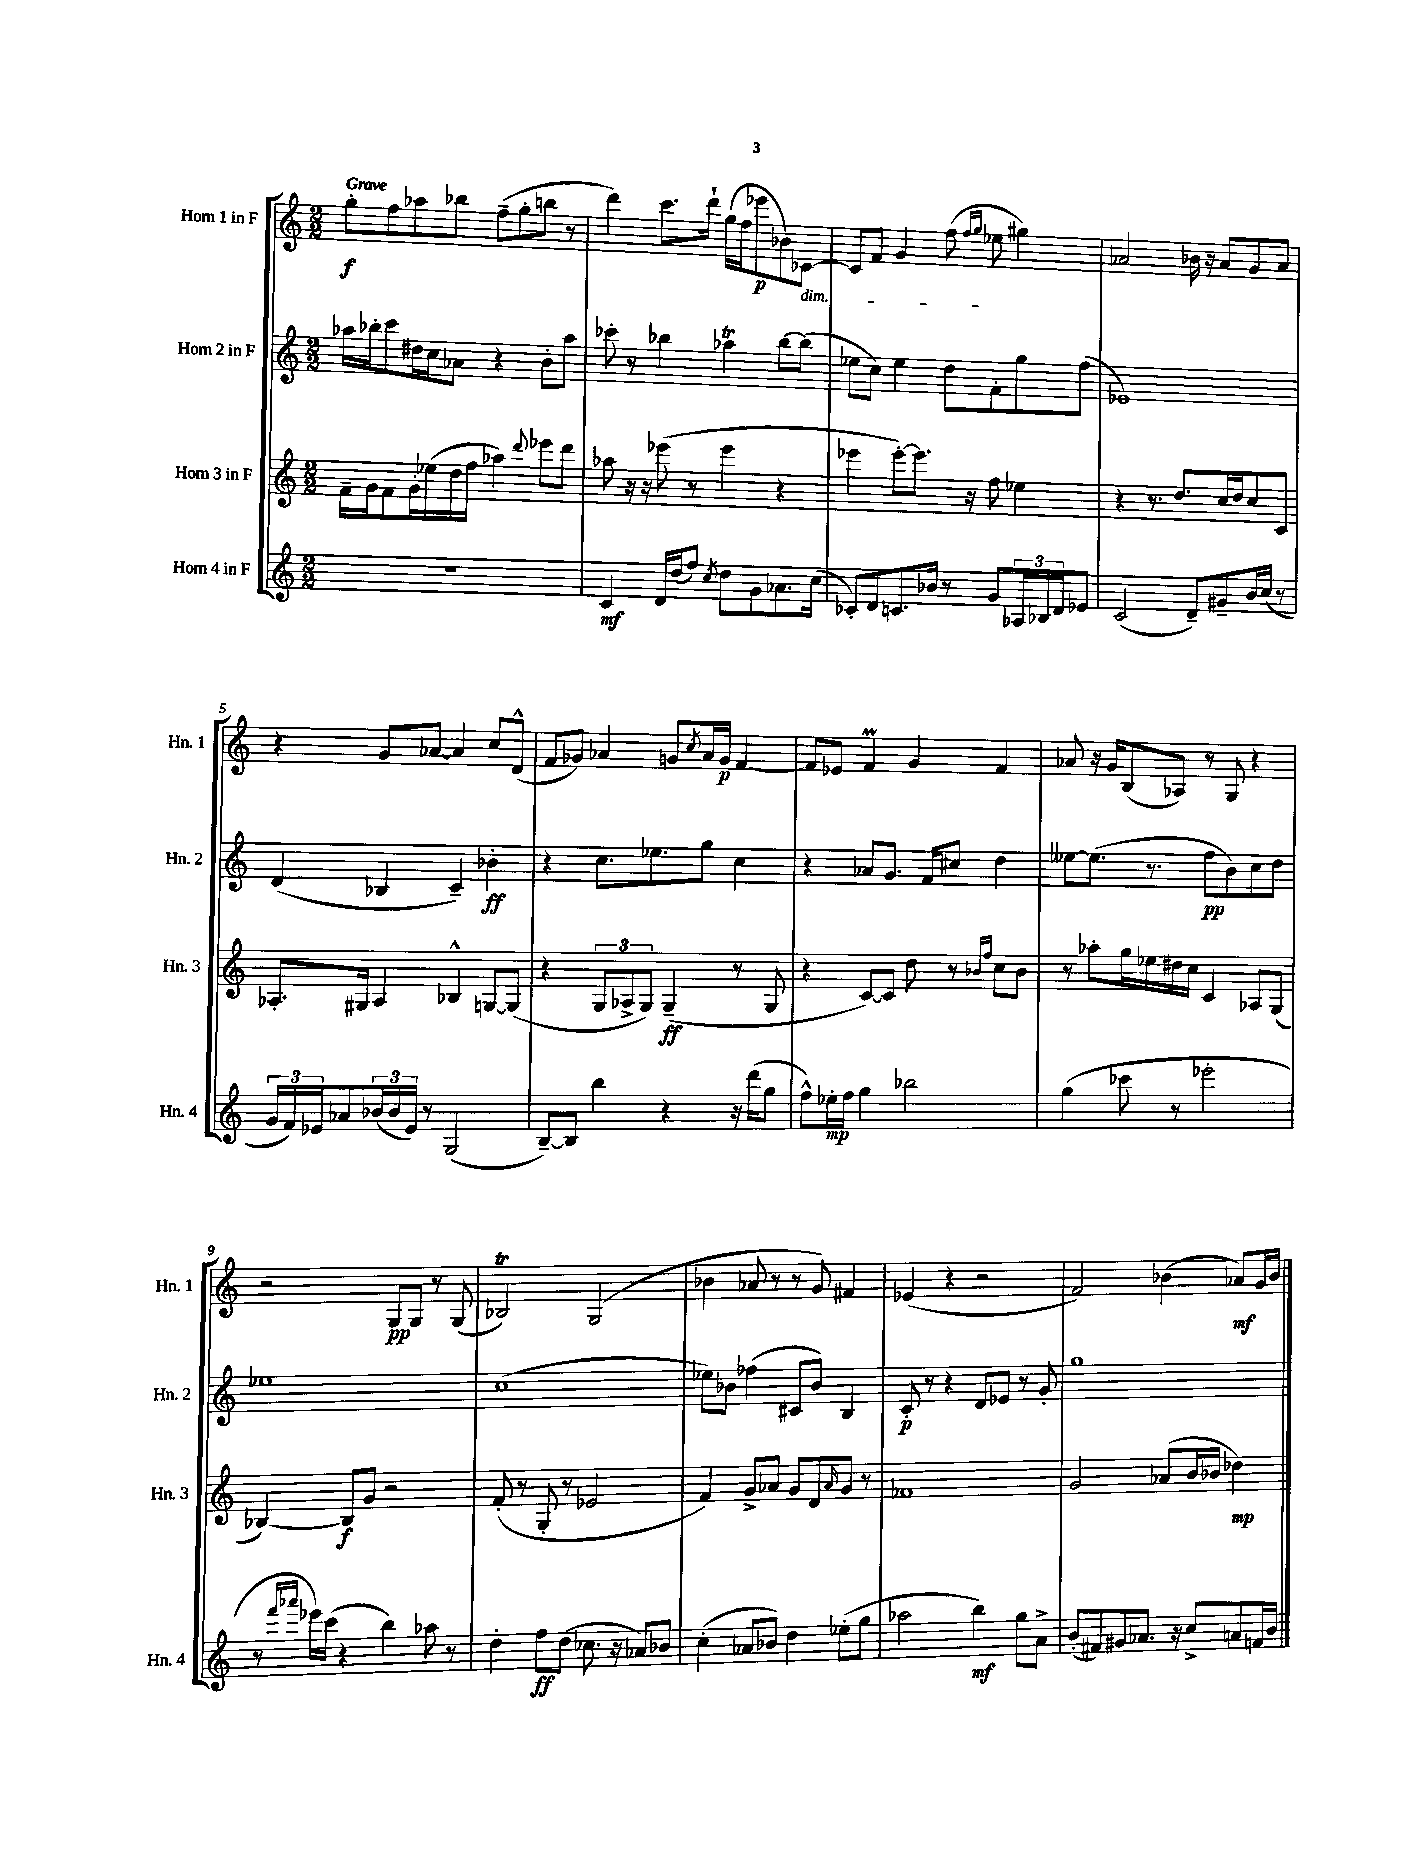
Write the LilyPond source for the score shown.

<<
\new StaffGroup <<
\new Staff = "s0" \with { instrumentName = "Horn 1 in F" shortInstrumentName = "Hn. 1" } {
    \clef treble \key c \major \numericTimeSignature \time 2/2 \tempo "Grave"
    g''8-.\f f''8 aes''8 bes''8 f''8--( g''8-. b''8 r8 |
    d'''4) c'''8. d'''16-! g''16( f''16 ees'''8\p bes'8) ces'8~\dim |
    ces'8 f'8 g'4 f''8( \grace { f''16 g''16 } ees''8\! gis''4) |
    aes'2 bes'16 r16 aes'8 g'8 aes'8 |
    r4 g'8 aes'8~ aes'4 c''8 d'8-^( |
    f'8 ges'8) aes'4 g'8 \acciaccatura { c''8 } aes'16 g'16\p f'4~ |
    f'8 ees'8 f'4\prall g'4 f'4 |
    aes'8 r16 g'16 b8( aes8) r8 g8 r4 |
    r2 g8\pp g8 r8 g8( |
    bes2\trill) g2( |
    bes'4 aes'8 r8 r8 g'8) fis'4 |
    ees'4( r4 r2 |
    f'2) bes'4( aes'8\mf) g'16 bes'16 \bar "|." |
}
\new Staff = "s1" \with { instrumentName = "Horn 2 in F" shortInstrumentName = "Hn. 2" } {
    \clef treble \key c \major \numericTimeSignature \time 2/2
    aes''16 bes''16-. c'''8 dis''16 c''16 aes'8 r4 b'8-. aes''8 |
    ces'''8-. r8 bes''4 aes''4\trill bes''8~ bes''8( |
    ees''8 c''8) ees''4 d''8 f'8-. g''8 f''8( |
    ees'1) |
    d'4( bes4 c'4--) bes'4-.\ff |
    r4 c''8. ees''8. g''8 c''4 |
    r4 aes'8 g'8. f'16 cis''8 d''4 |
    eeses''8~ eeses''8.( r8. f''8\pp b'8) c''8 d''8 |
    ees''1 |
    c''1( |
    ees''8) bes'8 fes''4( cis'8 bes'8) b4 |
    c'8-.\p r8 r4 d'8 ees'8 r8 g'8-. |
    g''1 \bar "|." |
}
\new Staff = "s2" \with { instrumentName = "Horn 3 in F" shortInstrumentName = "Hn. 3" } {
    \clef treble \key c \major \numericTimeSignature \time 2/2
    f'16-- g'16 f'8 g'16-. ees''16( d''16 f''16 aes''4) \appoggiatura { d'''8 } ees'''8 d'''8 |
    aes''8 r16 r16 ees'''8( r8 ees'''4 r4 |
    ees'''4 ees'''8~-.) ees'''8. r16 f''8 ees''4 |
    r4 r8. d''8. c''16 d''16 c''8 c'8 |
    aes8.-. gis16 aes4 bes4-^ g8~ g8( |
    r4 \tuplet 3/2 { g8 aes8-> g8) } g4--\ff( r8 g8 |
    r4 c'8~) c'8 d''8 r8 \grace { bes'16 f''16 } c''8 bes'8 |
    r8 aes''8-. g''16 ees''16 dis''16 c''16 c'4 aes8 g8( |
    bes4~) bes8\f g'8 r2 |
    f'8-.( r8 g8-. r8 ees'2 |
    f'4) g'8-> aes'8 g'8 d'8 \grace { aes'16 } g'8 r8 |
    fes'1 |
    g'2 aes'8( b'16 bes'16 des''4\mp) \bar "|." |
}
\new Staff = "s3" \with { instrumentName = "Horn 4 in F" shortInstrumentName = "Hn. 4" } {
    \clef treble \key c \major \numericTimeSignature \time 2/2
    r1 |
    c'4\mf d'16 d''16( f''8) \acciaccatura { c''8 } d''8 g'8 aes'8. c''16( |
    ces'8-.) d'8 c'8. bes'16 r8 g'8 \tuplet 3/2 { aes16 bes16 d'16 } ees'8 |
    c'2( d'8--) gis'8-- b'16 c''16( r8 |
    \tuplet 3/2 { g'16 f'16) ees'16 } aes'8 \tuplet 3/2 { bes'16( bes'16 ees'16) } r8 g2( |
    b8~--) b8 b''4 r4 r16 d'''16( g''8 |
    f''8-^) ees''16-.\mp f''16 g''4 bes''2 |
    g''4( ces'''8 r8 ees'''2-. |
    r8 \grace { f'''16 aes'''16 } ees'''16) c'''16( r4 b''4) aes''8 r8 |
    d''4-. f''8\ff d''8( ces''8. r16 aes'8) bes'8 |
    c''4-.( aes'8 bes'8) d''4 ees''8-.( g''8 |
    aes''2 b''4\mf) g''8 a'8-> |
    b'8-.( fis'8) gis'8 aes'8. r16 c''8-> a'8 f'16 b'16 \bar "|." |
}
>>
>>
